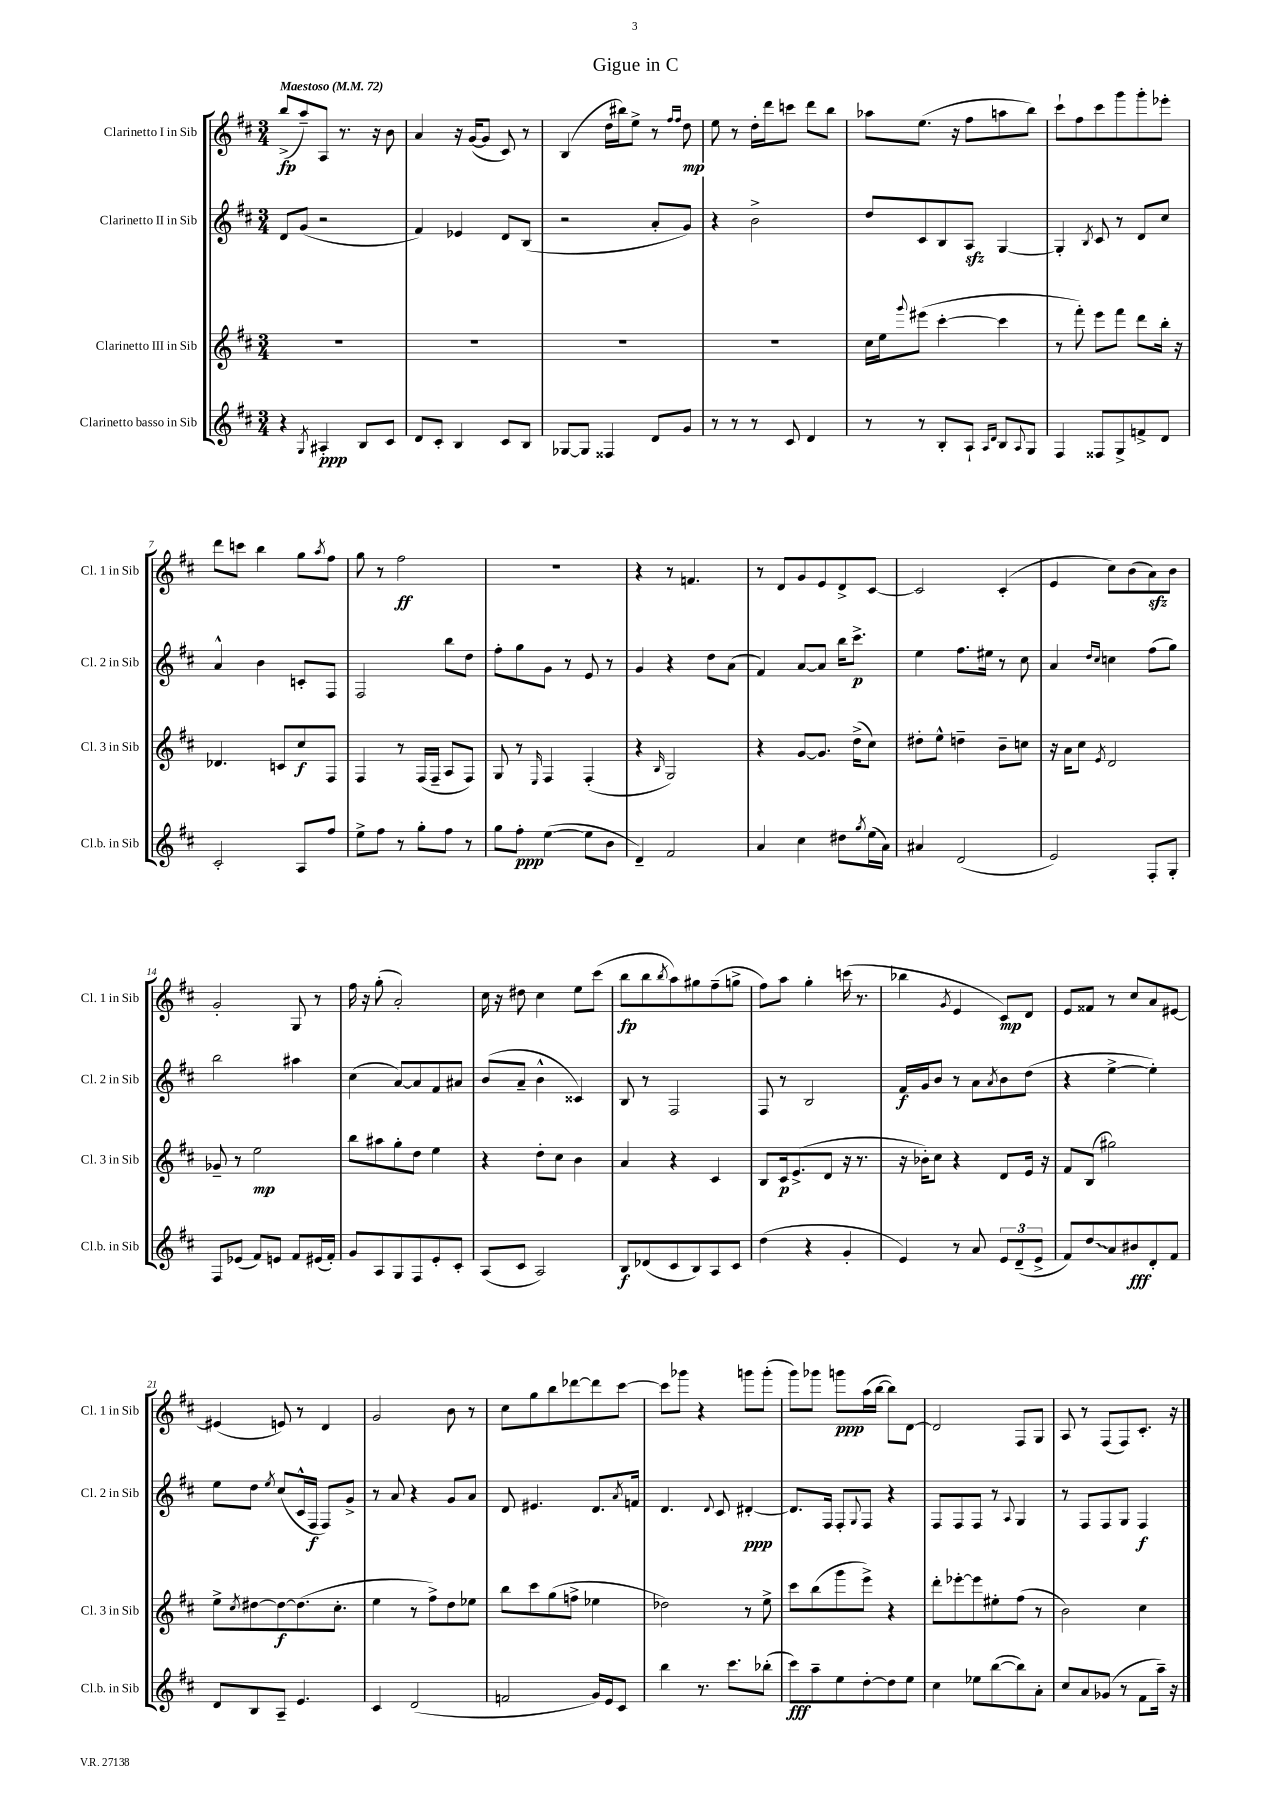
\header { title = "Gigue in C" }
<<
\new StaffGroup <<
\new Staff = "s0" \with { instrumentName = "Clarinetto I in Sib" shortInstrumentName = "Cl. 1 in Sib" } {
    \clef treble \key d \major \numericTimeSignature \time 3/4 \tempo "Maestoso" 4 = 72
    b''8->\fp( a''8--) a8 r8. r16 b'8 |
    a'4 r16 g'16~( g'8 cis'8) r8 |
    b4( d''16 bis''16) e''8-> r8 \grace { fis''16 fis''16 } d''8\mp |
    e''8 r8 d''16-. d'''16 c'''8 d'''8 b''8 |
    aes''8 e''8.( r16 fis''8 a''8 b''8) |
    cis'''8-! fis''8 cis'''8 g'''8 g'''8-. ees'''8-. |
    d'''8 c'''8 b''4 g''8 \acciaccatura { a''8 } fis''8 |
    g''8 r8 fis''2\ff |
    R2. |
    r4 r8 f'4. |
    r8 d'8 g'8 e'8 d'8-> cis'8~ |
    cis'2 cis'4-.( |
    e'4 cis''8) b'8( a'8\sfz) b'8 |
    g'2-. g8 r8 |
    fis''16 r16 g''8-.( a'2-.) |
    cis''16 r16 dis''8 cis''4 e''8 cis'''8( |
    b''8\fp b''8 \acciaccatura { b''8 } a''8) gis''8 fis''8--( g''8-> |
    fis''8) a''8 g''4-. c'''16( r8. |
    bes''4 \acciaccatura { g'8 } e'4 cis'8\mp) d'8 |
    e'8 fisis'8 r8 cis''8 a'8 eis'8~ |
    eis'4( e'8) r8 d'4 |
    g'2 b'8 r8 |
    cis''8 g''8 b''8 des'''8~ des'''8 cis'''8~ |
    cis'''8 ges'''8 r4 g'''8 g'''8-.( |
    g'''8) ges'''8 g'''8\ppp a''16( b''16~ b''8) d'8~ |
    d'2 fis8 g8 |
    a8 r8 fis8( fis8) cis'8.-. r16 \bar "|." |
}
\new Staff = "s1" \with { instrumentName = "Clarinetto II in Sib" shortInstrumentName = "Cl. 2 in Sib" } {
    \clef treble \key d \major \numericTimeSignature \time 3/4
    d'8 g'8( r2 |
    fis'4) ees'4 d'8 b8( |
    r2 a'8-. g'8) |
    r4 b'2-> |
    d''8 cis'8 b8 a8\sfz g4~ |
    g4-. \acciaccatura { b8 } cis'8 r8 d'8 cis''8 |
    a'4-^ b'4 c'8-. fis8 |
    fis2 b''8 d''8 |
    fis''8-. g''8 g'8 r8 e'8 r8 |
    g'4 r4 d''8 a'8( |
    fis'4) a'8~ a'8 b''16 cis'''8.->\p |
    e''4 fis''8. eis''16 r8 cis''8 |
    a'4 \grace { d''16 cis''16 } c''4 fis''8( g''8) |
    b''2 ais''4 |
    cis''4( a'8~) a'8 fis'8 ais'8 |
    b'8( a'8-- b'4-^ cisis'4) |
    b8 r8 fis2 |
    fis8 r8 b2 |
    fis'16\f g'16 b'8 r8 a'8 \acciaccatura { a'8 } b'8 d''8( |
    r4 e''4~-> e''4-.) |
    e''8 d''8 \acciaccatura { e''8 } cis''8( cis'16-^ fis16\f fis8) g'8-> |
    r8 a'8 r4 g'8 a'8 |
    d'8 eis'4. d'8. \acciaccatura { a'8 } f'16 |
    d'4. \appoggiatura { d'8 } cis'8 dis'4~-.\ppp |
    dis'8. fis16 fis8-. \appoggiatura { g8 } fis8 r4 |
    fis8 fis8 fis8 r8 \appoggiatura { a8 } g4 |
    r8 fis8 fis8 g8 fis4\f \bar "|." |
}
\new Staff = "s2" \with { instrumentName = "Clarinetto III in Sib" shortInstrumentName = "Cl. 3 in Sib" } {
    \clef treble \key d \major \numericTimeSignature \time 3/4
    R2. |
    R2. |
    R2. |
    R2. |
    cis''16 e''16 \appoggiatura { g'''8 } eis'''8( cis'''4~-. cis'''4 |
    r8 fis'''8-.) e'''8 fis'''8 d'''8 b''16-. r16 |
    des'4. c'8 cis''8\f fis8 |
    fis4 r8 fis16( fis16-- a8 fis8) |
    g8 r8 \grace { e16 } fis4 fis4-.( |
    r4 \grace { b16 } g2) |
    r4 g'8~ g'8. d''16->( cis''8) |
    dis''8-. e''8-^ d''4-- b'8-- c''8 |
    r16 a'16 cis''8 \acciaccatura { e'8 } d'2 |
    ges'8-- r8 e''2\mp |
    b''8 ais''8 g''8-. d''8 e''4 |
    r4 d''8-. cis''8 b'4 |
    a'4 r4 cis'4 |
    b8 cis'16\p e'8.->( d'8 r16 r8. |
    r16 bes'16-.) cis''8 r4 d'8 e'16 r16 |
    fis'8 b8( gis''2) |
    e''8-> \acciaccatura { cis''8 } dis''8~ dis''8~\f dis''8.( cis''8.-. |
    e''4 r8 fis''8->) d''8 ees''8 |
    b''8 cis'''8 g''8( f''8-> ees''4 |
    des''2) r8 e''8-> |
    cis'''8 b''8( g'''8 e'''8->) r4 |
    d'''8-. ees'''8~-. ees'''8 eis''8-. fis''8( r8 |
    b'2) cis''4 \bar "|." |
}
\new Staff = "s3" \with { instrumentName = "Clarinetto basso in Sib" shortInstrumentName = "Cl.b. in Sib" } {
    \clef treble \key d \major \numericTimeSignature \time 3/4
    r4 \acciaccatura { g8 } ais4-.\ppp b8 cis'8 |
    d'8 cis'8-. b4 cis'8 b8 |
    ges8~ ges8 fisis4 d'8 g'8 |
    r8 r8 r8 cis'8 d'4 |
    r8 r8 b8-. a8-! \grace { a16 d'16 } b8 \appoggiatura { a8 } g8 |
    fis4 fisis8 g8-> f'8-> d'8 |
    cis'2-. a8 fis''8 |
    e''8-> fis''8 r8 g''8-. fis''8 r8 |
    g''8 fis''8-.\ppp e''4~( e''8 b'8 |
    d'4--) fis'2 |
    a'4 cis''4 dis''8 \acciaccatura { g''8 } e''16( a'16) |
    ais'4 d'2( |
    e'2) fis8-. g8-. |
    fis8 ees'8( fis'8) e'8 fis'8 eis'16( fis'16-.) |
    g'8 a8 g8 fis8 e'8-. cis'8-. |
    a8( cis'8 a2) |
    b8\f des'8( cis'8 b8) a8 cis'8 |
    d''4( r4 g'4-. |
    e'4) r8 a'8 \tuplet 3/2 { e'8 d'8--( e'8-> } |
    fis'8) \once \override Glissando.style = #'zigzag d''8\glissando a'8 bis'8\fff d'8-. fis'8 |
    d'8 b8 a8-- e'4. |
    cis'4 d'2( |
    f'2 g'16) e'16 cis'8 |
    b''4 r8. cis'''8. bes''8-.( |
    cis'''8\fff) a''8-- e''8 d''8~-. d''8 e''8 |
    cis''4 ees''8 b''8~( b''8) a'8-. |
    cis''8 a'8 ges'8( r8 fis'8 a''16--) r16 \bar "|." |
}
>>
>>
